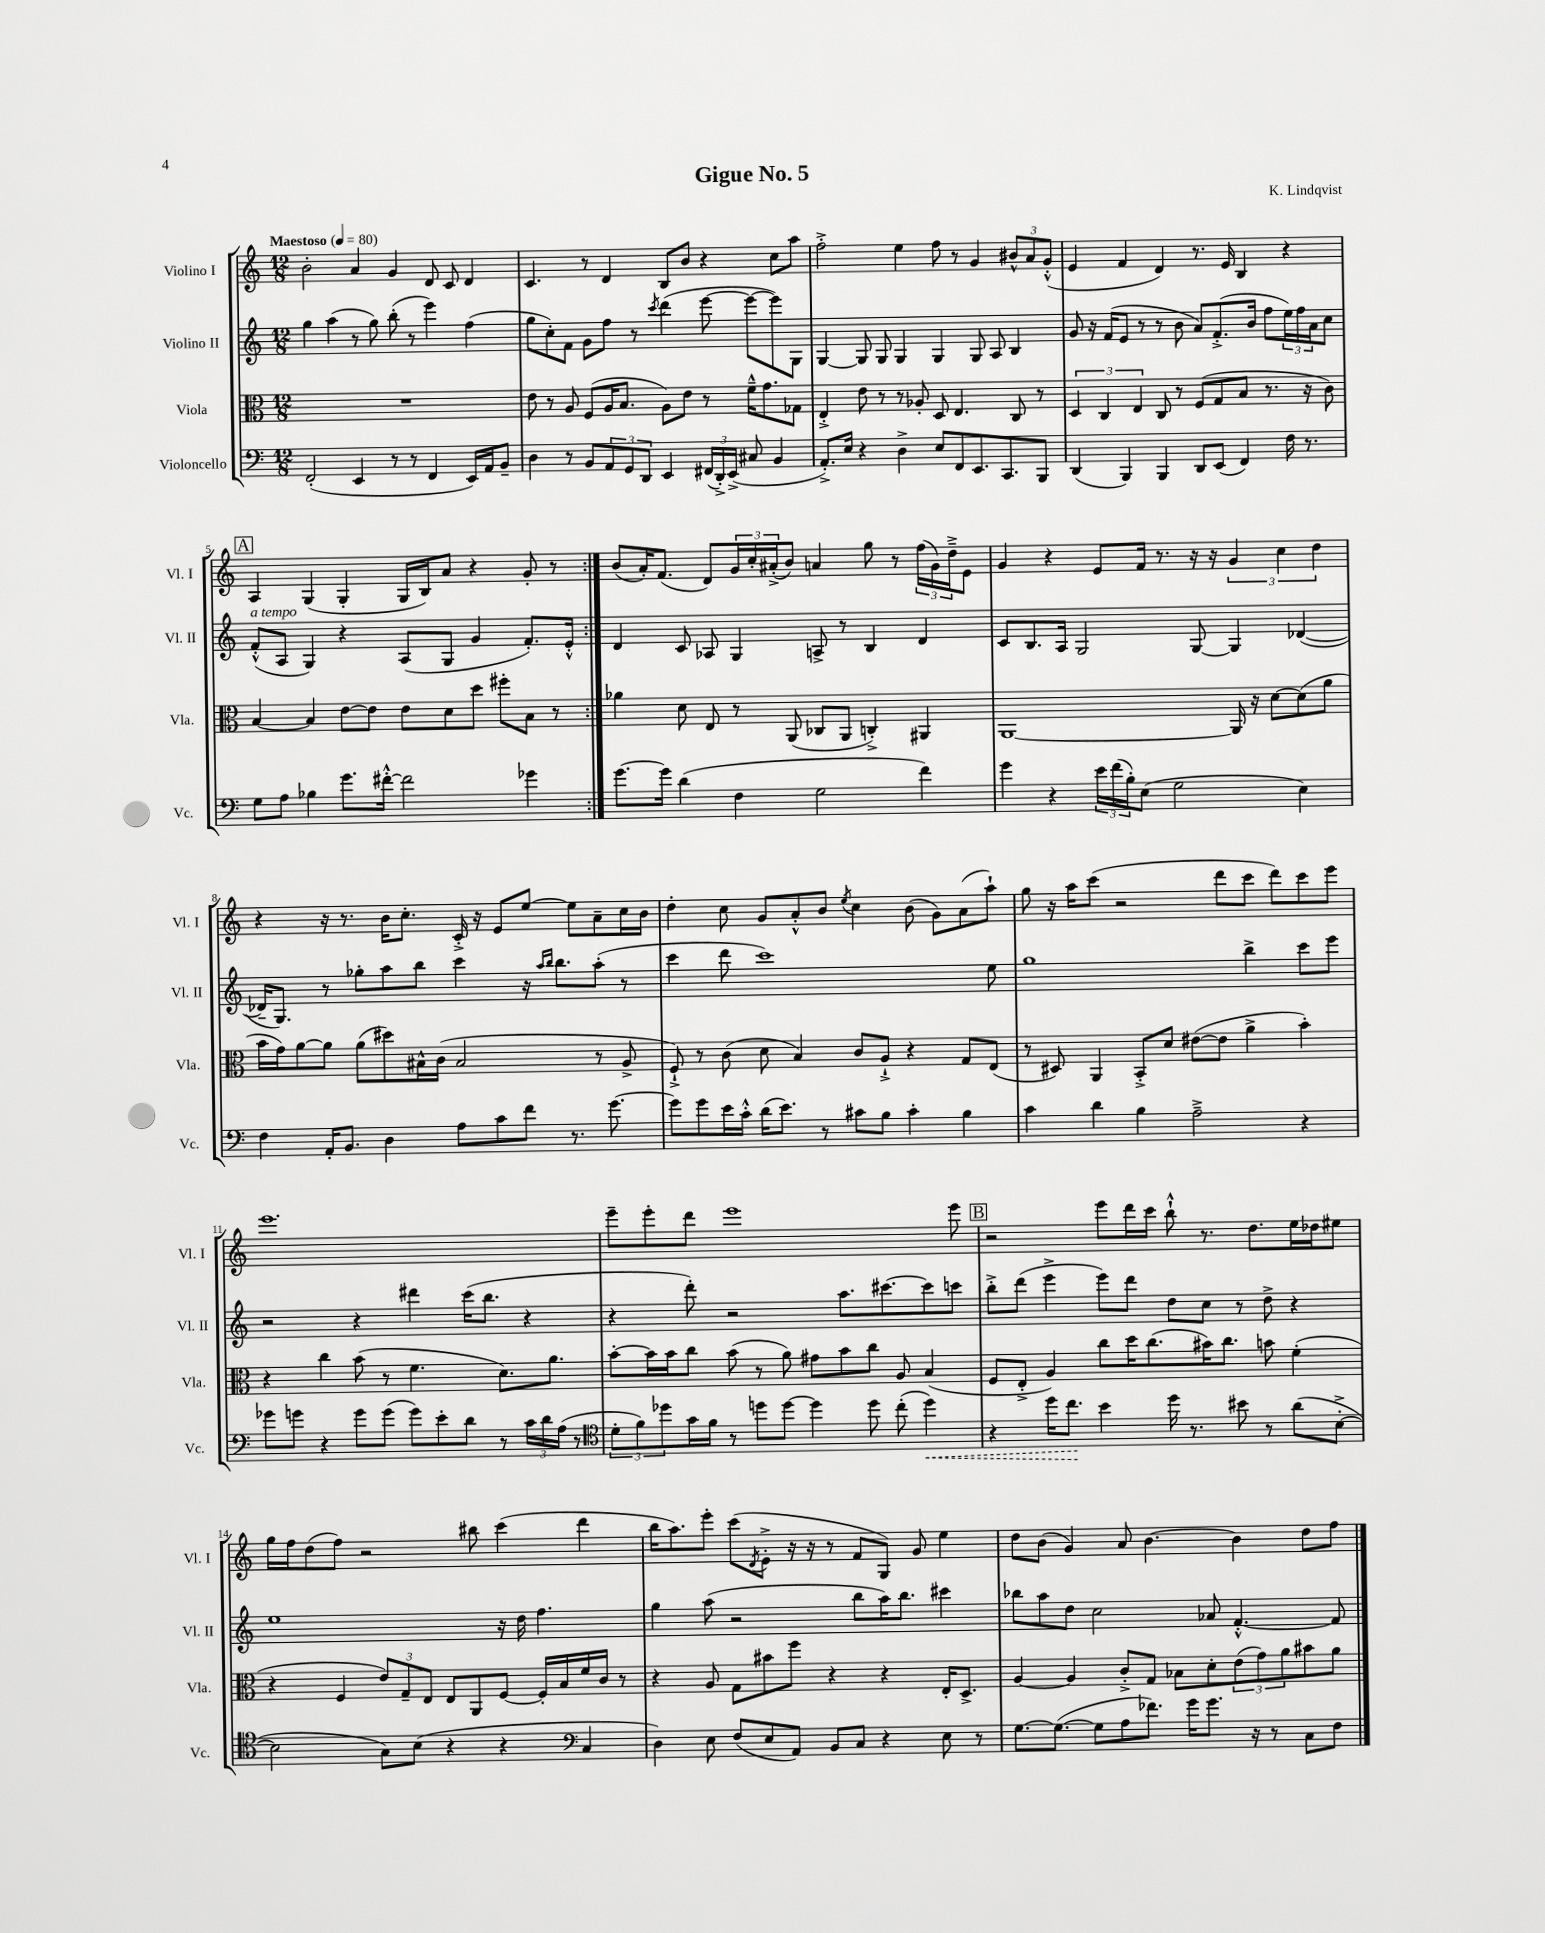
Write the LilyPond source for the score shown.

\header { title = "Gigue No. 5" composer = "K. Lindqvist" }
<<
\new StaffGroup <<
\new Staff = "s0" \with { instrumentName = "Violino I" shortInstrumentName = "Vl. I" } {
    \clef treble \key c \major \numericTimeSignature \time 12/8 \tempo "Maestoso" 4 = 80
    \repeat volta 2 { b'2-. a'4 g'4 d'8 c'8 d'4 |
    c'4. r8 d'4 b8 b'8 r4 c''8 a''8 |
    f''2-.-> e''4 f''8 r8 g'4 \tuplet 3/2 { bis'8-^ a'8 g'8-.-^( } |
    e'4 f'4 d'4) r8. e'16 b4 r4 |
    \mark \markup { \box "A" } a4 g4( g4-. g16 b16) a'8 r4 g'8-. r8 | }
    b'8( a'16-.) f'8.( d'8) \tuplet 3/2 { g'16 c''16-. ais'16-.->( } b'8) a'4 g''8 r8 \tuplet 3/2 { f''16( g'16) d''16---> } e'8 |
    g'4 r4 e'8 f'16 r8. r16 r16 \tuplet 3/2 { g'4 c''4 d''4 } |
    r4 r16 r8. b'16 c''8.-. c'16-.-> r16 e'8 e''8~ e''8 a'8-- c''16 b'16 |
    d''4-. c''8 g'8 a'8-.-^ b'8 \acciaccatura { e''8 } c''4 b'8( g'8) a'8( a''8-!) |
    g''8 r16 a''16 c'''8( r2 d'''8 c'''8 d'''8) c'''8 e'''8 |
    e'''1. |
    e'''8-- e'''8-. d'''8 e'''1 e'''8 |
    \mark \markup { \box "B" } r2 e'''8 d'''16 c'''16 b''8-!-^ r8. d''8. e''16 des''16 eis''8 |
    g''16 f''16 d''8( f''8) r2 bis''8 c'''4( d'''4 |
    b''16 a''8.) e'''8-. c'''8( \acciaccatura { d'8 } e'8-.-> r16 r16 r8 f'8 g8) g'8 e''4 |
    d''8 b'8( g'4) a'8 b'4.~ b'4 d''8 f''8 \bar "|." |
}
\new Staff = "s1" \with { instrumentName = "Violino II" shortInstrumentName = "Vl. II" } {
    \clef treble \key c \major \numericTimeSignature \time 12/8
    \repeat volta 2 { g''4 a''4( r8 g''8) b''8-.( r8 e'''4) f''4( |
    g''8 c''8-.) f'8 g'8 f''8 r8 \acciaccatura { c'''8 } d'''4( e'''8~ e'''8~ e'''8) g8 |
    g4~ g8 g8 g4 g4 g8 a8 b4 |
    g'8 r16 f'16( e'8 r8 r8 b'8 a'8) f'8.-.->( b'16 f''8 \tuplet 3/2 { e''16) f''16 a'16 } c''8 |
    \mark \markup { \box "A" } f'8-.-^^\markup { \italic "a tempo" }( a8 g4) r4 a8( g8 g'4 f'8.-.) e'16-.-^ | }
    d'4 c'8 aes8 g4 a8-> r8 b4 d'4 |
    c'8 b8. a16 g2 g8~ g4 des'4~( |
    des'16-- g8.) r8 ges''8-. a''8 b''8 c'''4 r16 \grace { a''16 b''16 } b''8. a''8-.( r8 |
    c'''4 d'''8 c'''1) e''8 |
    g''1 b''4-> c'''8 e'''8 |
    r2 r4 dis'''4 c'''16( b''8. r4 |
    r4 d'''8-.) r2 a''8. cis'''8.~ cis'''8 c'''8 |
    \mark \markup { \box "B" } b''8-.-> d'''8( e'''4-> e'''8) d'''8 d''8 c''8 r8 d''8-> r4 |
    e''1 r16 d''16 f''4. |
    g''4 a''8( r2 b''8 a''16) b''8. cis'''4 |
    bes''8 a''8 d''8 c''2 aes'8 f'4.~-.-^ f'8 \bar "|." |
}
\new Staff = "s2" \with { instrumentName = "Viola" shortInstrumentName = "Vla." } {
    \clef alto \key c \major \numericTimeSignature \time 12/8
    \repeat volta 2 { R1. |
    e'8 r8 a8 f8( a16 b8. a8) e'8 r8 f'16---^ g'8. ges8 |
    e4-.-> e'8 r8 r8 aes8-. d8 e4. c8 r8 |
    \tuplet 3/2 { d4 c4 e4 } c8 r8 f8( g8 b8 r8. r16 c'8) |
    \mark \markup { \box "A" } b4~ b4 e'8~ e'8 e'8 d'8 d''8 fis''8-. b8 r8 | }
    aes'4 d'8 e8 r8 a,8( ces8 a,8 c4-.->) ais,4 |
    a,1~ a,16 r16 d'8~ d'8( a'8 |
    b'16 g'16) a'8~ a'8 a'8( dis''8) bis16-^ c'16( bis2 r8 a8-> |
    f8-!->) r8 c'8( d'8 b4) c'8 a8-!-> r4 g8 e8( |
    r8 dis8) a,4 b,8-.-> d'8 eis'8~( eis'8 a'4-> b'4-.) |
    r4 c''4 b'8( r8 f'4. d'8.) a'8. |
    b'8~-. b'16 b'16 c''8 b'8( r8 a'8) gis'8 b'8 c''8 a8 b4( |
    \mark \markup { \box "B" } f8 e8-.-> a4) c''8 d''16 c''8.( bis'16) c''8. b'8 f'4-.( |
    r4 f4 \tuplet 3/2 { e'8) g8-- e8 } e8 a,8 f8~ f16-. b16 f'16 c'16 r8 |
    r4 a8 g8 bis'8 f''8 r4 r4 e16-. d8.-> |
    a4~ a4 c'8-.-> g8 bes8 d'8-. \tuplet 3/2 { e'8( g'8) a'8 } bis'8 a'8 \bar "|." |
}
\new Staff = "s3" \with { instrumentName = "Violoncello" shortInstrumentName = "Vc." } {
    \clef bass \key c \major \numericTimeSignature \time 12/8
    \repeat volta 2 { f,2-.( e,4 r8 r8 f,4 e,16) a,16 b,8-- |
    d4 r8 b,8 \tuplet 3/2 { a,8 g,8 d,8 } e,4 \tuplet 3/2 { fis,16( d,16-.->) e,16->( } cis8 b,4 |
    a,8.-.->) e16 r4 d4-> e8 f,8 e,8. c,8. b,,8 |
    d,4( b,,4) b,,4 d,8 e,8( f,4) f16 r8. |
    \mark \markup { \box "A" } g8 a8 bes4 g'8. fis'16~-.-^ fis'2 ges'4 | }
    g'8.~ g'16 d'4( f4 g2 f'4) |
    g'4 r4 \tuplet 3/2 { e'16 f'16( b16-.) } e8( g2 e4) |
    f4 a,16-. b,8. d4 a8 c'8 f'8 r8. g'8.~ |
    g'8 g'8 e'16 c'16-.-^ d'16( e'8.) r8 cis'8 b8 cis'4-. b4 |
    c'4 d'4 b4 a2---> r4 |
    ges'8 g'8 r4 g'8 g'8( g'8) e'8-. d'8 r8 \tuplet 3/2 { c'16 d'16 a16( } r8 |
    \clef tenor \tuplet 3/2 { d'8-. f'8) des''8 } g'16 f'16 r8 d''8 d''8~ d''4 d''8 c''8-.( \once \override Hairpin.style = #'dashed-line d''4\<) |
    \mark \markup { \box "B" } r4 d''16 c''8.\! b'4 d''16 r8. bis'8 r8 a'8( b8~-.-> |
    b2 g8) b8( r4 r4 \clef bass c4 |
    d4) e8 f8( e8 a,8) b,8 c8 r4 e8 r8 |
    g8.~ g8.~( g8 a8 fes'8.) g'16 g'8. r16 r8 c8 f8 \bar "|." |
}
>>
>>
